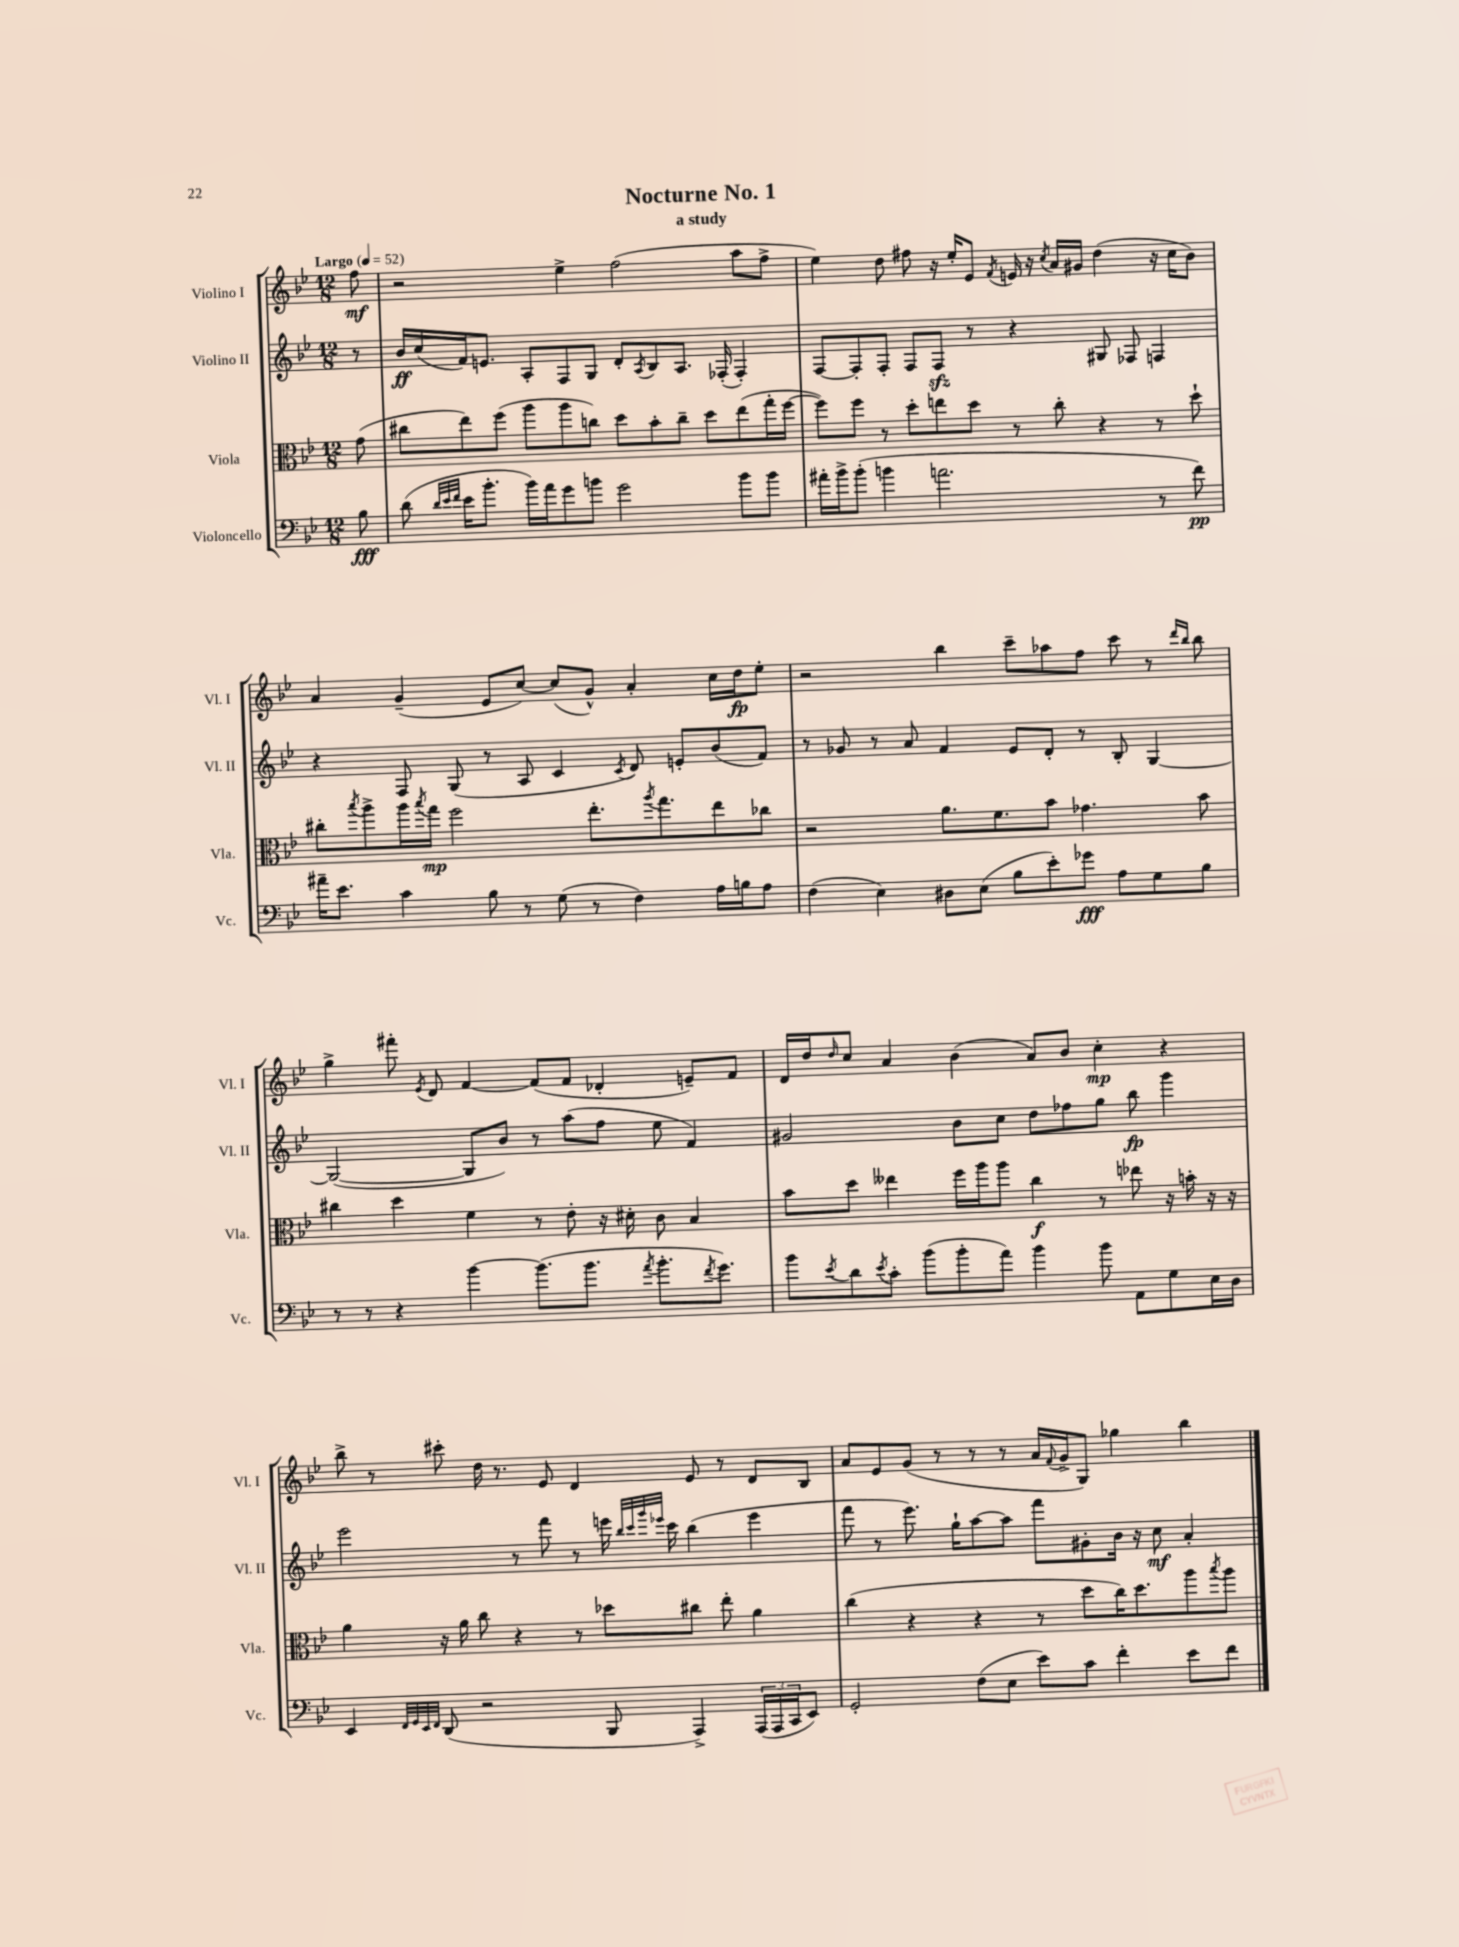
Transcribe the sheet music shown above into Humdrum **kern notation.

**kern	**kern	**kern	**kern
*staff4	*staff3	*staff2	*staff1
*clefF4	*clefC3	*clefG2	*clefG2
*k[b-e-]	*k[b-e-]	*k[b-e-]	*k[b-e-]
*M12/8	*M12/8	*M12/8	*M12/8
*MM52	*MM52	*MM52	*MM52
8B-\	(8g\	8r	8ff\
=	=	=	=
(8d\	8cc#\L	16b-/LL	2r
.	.	(16cc/	.
32qqd/LLL	.	.	.
32qqe-/	.	.	.
32qqf/JJJ	.	.	.
16e-\LK	8ee-\)	16f/J)	.
8.b-'\J	.	8.e/J	.
.	(8ff\J	.	.
16b-\LL)	8aa\L	8A'/L	.
16a\J	.	.	.
8g\	8aa\	8F/	4ee-^\
8b\J	8cc\J)	8G/J	.
2g\	8dd\L	8d'/L	(2ff\
.	.	8qA/	.
.	8b-'\	8B-/	.
.	8cc~\J	8.A/J	.
.	8dd\L	.	.
.	.	(16F-'/	.
8b\L	(8ee-\	4F-'/)	8aa\L
8b\J	16gg'\L	.	8ff^\J
.	[16ff\JJ	.	.
=	=	=	=
16a#'\LL	8ff\]L)	[8F/L	4ee-\)
16b-^\J	.	.	.
(8b-'\J	8ff\J	8F'/]	.
4b\	8r	8F'/J	8dd\
.	8dd'\L	8F/L	8ff#\
2.a\	8ee\	8F/J	16r
.	.	.	16ee-'/LK
.	8dd\J	8r	8e-/J
.	.	.	8qf/
.	8r	4r	16e/
.	.	.	16r
.	.	.	8qcc/
.	8cc'\	.	16a/LL
.	.	.	16g#/JJ
.	4r	8G#/	(4dd\
.	.	8F-/	.
8r	8r	4F/	16r
.	.	.	16cc\LK
8f\)	8dd`\	.	8b-\J)
=	=	=	=
16a#~\LK	8cc#'\L	4r	4a/
8.e-\J	.	.	.
.	8qbb-/	.	.
.	8aa^\	.	.
4c\	16aa\L	8F/	(4g~/
.	8qbb-/	.	.
.	16gg\JJ	.	.
.	2ff\	(8G/	.
8B-\	.	8r	8e-/L
8r	.	8A/	[8cc/J)
(8G\	.	4c/	(8cc/]L
8r	8.ee-'\L	.	8g^^/J)
.	.	8qc/	.
4F\)	.	8d/)	4a'/
.	8qaa/	.	.
.	8.gg\	.	.
.	.	8e'/L	.
16A\LL	8ee-\	(8b-/	16cc\LL
16B\J	.	.	16dd\J
8A\J	8cc-\J	8f/J)	8ee-'\J
=	=	=	=
(4F\	2r	8r	2r
.	.	8g-/	.
4E-\)	.	8r	.
.	.	8a/	.
8D#\L	8.a\L	4f/	4bb-\
(8E-\J	.	.	.
.	8.f\	.	.
8B-\L	.	8e-/L	8ccc~\L
8e-'\)	8b-\J	8d'/J	8aa-\
8g-\J	4.g-\	8r	8ff\J
8A\L	.	8B-'/	8ccc\
8G\	.	[4G/	8r
.	.	.	16qqddd/LL
.	.	.	16qqbb-/JJ
8B-\J	8b-\	.	8bb-\
=	=	=	=
8r	4cc#\	(2G/_	4gg^\
8r	.	.	.
4r	4dd\	.	8fff#'\
.	.	.	8qe-/
.	.	.	8d/
[4b-\	4f\	8G/]L	[4f/
.	.	8b-/J)	.
(8.b-\]L	8r	8r	(8f/]L
.	8e-'\	(8aa\L	8f/J
8.b-\J	.	.	.
.	16r	8ff\J	4d-'/
.	16d#'\	.	.
8qa/	.	.	.
8.b-'\L	8c\	8ee-\	.
.	4B-/	4f/)	8e~/L)
8qf/	.	.	.
8.g\J)	.	.	.
.	.	.	8f/J
=	=	=	=
8b-\L	8b-\L	2g#/	16d/LL
.	.	.	16dd/J
8qe-/	.	.	16qqdd/
8d\	8dd\J	.	8cc/J
8qe-/	.	.	.
8c'\J	4ee--\	.	4a/
(8b-\L	.	.	.
8b-'\	16ff\LL	8b-\L	(4b-\
.	16aa\J	.	.
8a\J)	8aa\J	8cc\J	.
4b-\	4cc\	8dd\L	8a/L)
.	.	8ff-\	8b-/J
8b-\	8r	8gg\J	4cc'\
8AA\L	8ee-\	8bb-\	.
8G\	16r	4ggg\	4r
.	16b'\	.	.
16E-\L	16r	.	.
16D\JJ	16r	.	.
=	=	=	=
4EE-/	4a\	2eee-\	8bb-^\
.	.	.	8r
32qqFF/LLL	.	.	.
32qqGG/	.	.	.
32qqEE-/	.	.	.
32qqFF/JJJ	.	.	.
(8DD/	16r	.	8ccc#'\
.	16a\	.	.
2r	8cc\	.	16dd\
.	.	.	8.r
.	4r	8r	.
.	.	8fff\	8e-/
.	8r	8r	4d/
8BBB-/	8dd-\L	16eee\	.
.	.	32qqbb-/LLL	.
.	.	32qqccc/	.
.	.	32qqggg/	.
.	.	32qqeee-/JJJ	.
.	.	16ccc\	.
4AAA^/)	8cc#\J	(4bb-\	8e-/
.	8ee-'\	.	8r
(24AAA/LL	4a\	4eee-\	8d/L
24AAA/	.	.	.
24CC/J	.	.	.
8EE-/J)	.	.	8B-/J
=	=	=	=
2GG'/	(4cc\	8fff\	8a/L
.	.	8r	8e-/
.	4r	8.eee-\)	(8g/J
.	.	.	8r
.	.	16gg`\LK	.
(8F\L	4r	[8aa\	8r
8E-\J	.	8aa\]J	8r
8e-\L)	8r	8fff\L	16a/LL
.	.	.	8qqf/
.	.	.	16g^/J
8c\J	8dd\L	8g#'\	8G/J)
4f'\	16cc\K)	16b-\Jk	4gg-\
.	8.dd\	16r	.
.	.	8cc\	.
8e-\L	8aa\	4a'/	4bb-\
.	8qbb-/	.	.
8f\J	8aa\J	.	.
==	==	==	==
*-	*-	*-	*-
